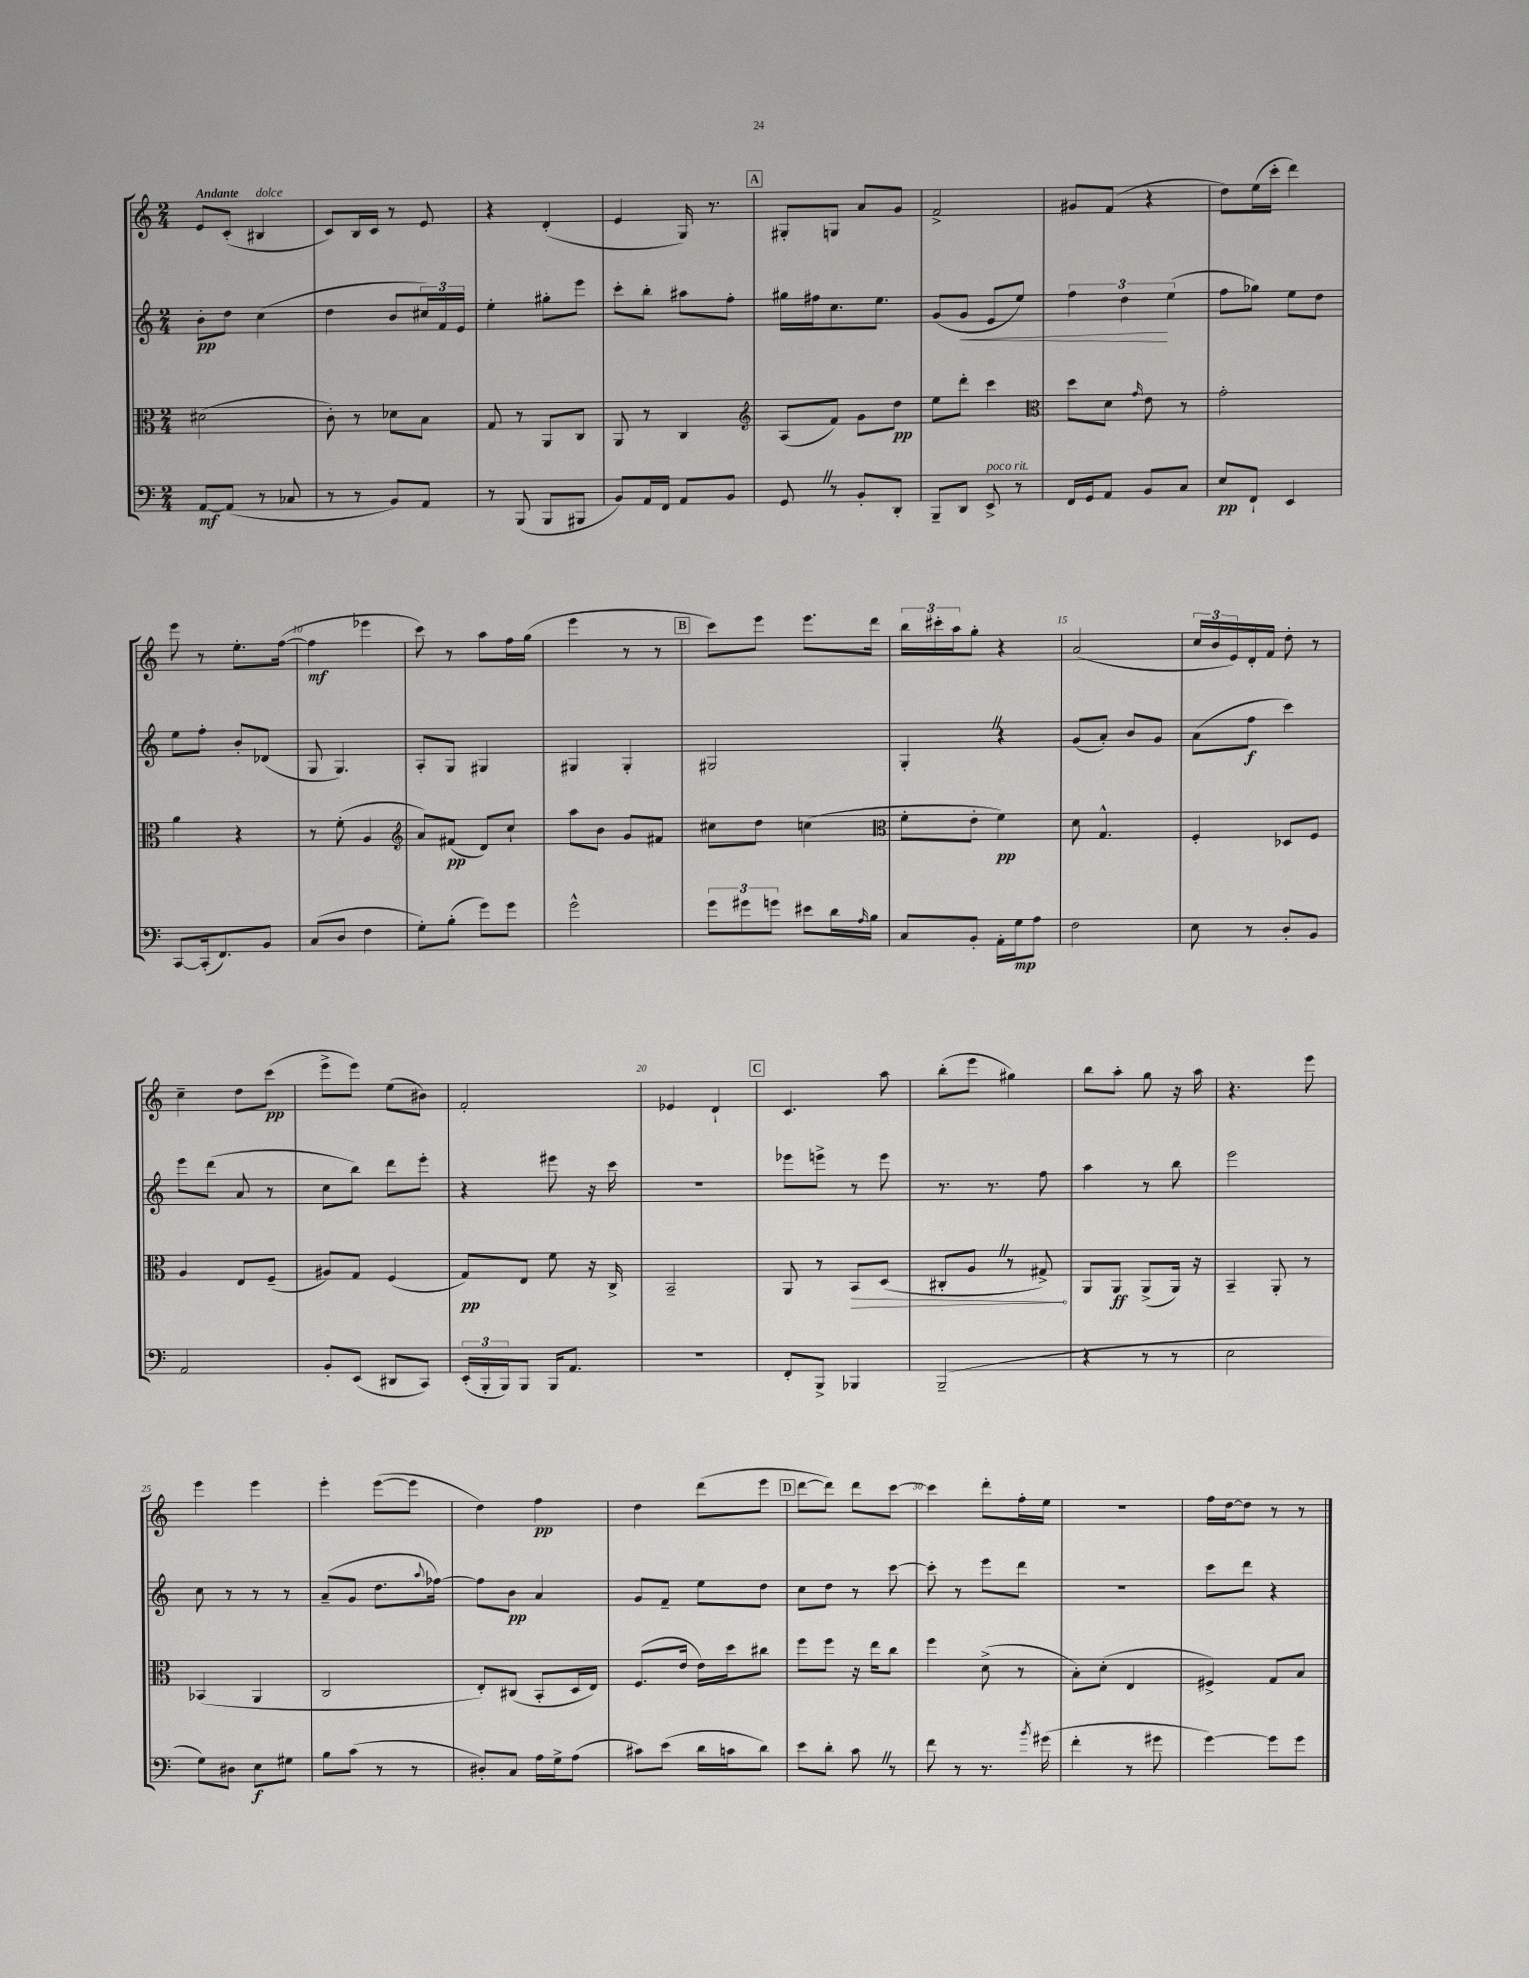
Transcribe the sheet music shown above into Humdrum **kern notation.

**kern	**kern	**kern	**kern
*staff4	*staff3	*staff2	*staff1
*clefF4	*clefC3	*clefG2	*clefG2
*k[]	*k[]	*k[]	*k[]
*M2/4	*M2/4	*M2/4	*M2/4
[8AA	(2d#	8b'	8e
(8AA]	.	8dd	(8c'
8r	.	(4cc	4B#
8C-	.	.	.
=	=	=	=
8r	8c')	4dd	8c)
8r	8r	.	16B
.	.	.	16c
8BB)	8d-	8b	8r
8AA	8B	24cc#)	8e
.	.	24f	.
.	.	24e	.
=	=	=	=
8r	8G	4ee'	4r
(8BBB	8r	.	.
8BBB	8AA	8gg#'	(4d'
8BBB#	8C	8eee	.
=	=	=	=
8BB)	8AA	8ccc'	4e
16AA	8r	8bb'	.
16FF	.	.	.
8AA	4C	8aa#	16G)
.	.	.	8.r
8BB	.	8ff'	.
=	=	=	=
*	*clefG2	*	*
8GG	(8A	16gg#	8G#'
.	.	16ff#	.
8r	8f)	8.cc	8G
8BB'	8g	.	8a
.	.	8.ee	.
8DD'	8dd	.	8g
=	=	=	=
8BBB~	8ee	(8g	2f^
8DD	8ddd'	8g	.
8EE^	4ccc	8e	.
8r	.	8ee)	.
=	=	=	=
*	*clefC3	*	*
16FF	8dd	6ff	8g#
16GG	.	.	.
8AA	8d	.	(8f
.	.	6dd	.
.	16qqg	.	.
8BB	8e	.	4r
.	.	(6ee	.
8C	8r	.	.
=	=	=	=
8E	2g'	8ff	8dd)
8FF`	.	8gg-)	(16ee
.	.	.	16ccc'
4EE	.	8ee	4ddd)
.	.	8dd	.
=	=	=	=
[8CC	4a	8ee	8eee
(16CC']	.	8ff'	8r
8.FF)	.	.	.
.	4r	8b'	8.ee'
8BB	.	(8d-	.
.	.	.	([16ff
=	=	=	=
(8C	8r	8G	4ff]
8D	(8f'	4.G)	.
4F	4A	.	4eee-
=	=	=	=
*	*clefG2	*	*
8G')	8a)	8A'	8ccc)
(8B'	(8f#	8G	8r
8g)	8d)	4G#	8aa
8g	8cc`	.	16ff
.	.	.	(16gg
=	=	=	=
2g^^	8aa	4G#	4eee
.	8b	.	.
.	8g	4G#'	8r
.	8f#	.	8r
=	=	=	=
12g	8cc#	2G#	8ccc)
12g#	.	.	.
.	8dd	.	8eee
12g	.	.	.
8e#	(4cc	.	8.eee
16d	.	.	.
16qqA	.	.	.
16B	.	.	16ddd
=	=	=	=
*	*clefC3	*	*
8C	8f'	4G'	24bb
.	.	.	24ccc#'
.	.	.	24aa
8BB'	8e'	.	8gg'
16AA'	4f)	4r	4r
16G	.	.	.
8A	.	.	.
=	=	=	=
2F	8d	(8g	(2a
.	4.G^^	8a')	.
.	.	8b	.
.	.	8g	.
=	=	=	=
8E	4F'	(8a	24cc
.	.	.	24b
.	.	.	24e)
8r	.	8ff	16d'
.	.	.	16f
8D'	8D-	4ccc)	8dd'
8BB	8F	.	8r
=	=	=	=
2AA	4A	8eee	4cc~
.	.	(8ddd	.
.	8E	8a	8dd
.	(8F~	8r	(8ccc
=	=	=	=
8BB'	8A#)	8cc	8eee^
(8EE	8G	8bb)	8eee)
8DD#	(4F	8ddd	(8ee
8CC)	.	8eee'	8b#)
=	=	=	=
(24EE'	8G)	4r	2f'
24BBB'	.	.	.
24BBB)	.	.	.
8BBB	8E	.	.
16BBB	8f	8eee#	.
8.AA	.	.	.
.	16r	16r	.
.	16C^	16ccc	.
=	=	=	=
2r	2BB~	2r	4e-
.	.	.	4d`
=	=	=	=
8FF'	8AA	8eee-	4.c
8BBB^	8r	8eee^	.
4BBB-	8BB	8r	.
.	(8D	8eee	8aa
=	=	=	=
(2BBB~	8C#'	8.r	(8bb'
.	8A	.	8eee
.	.	8.r	.
.	8r	.	4gg#)
.	8G#^)	8ff	.
=	=	=	=
4r	8AA	4aa	8bb
.	8AA	.	8aa'
8r	(8AA^	8r	8gg
8r	16AA)	8bb	16r
.	16r	.	16aa
=	=	=	=
2E	4BB~	2eee	4.r
.	8AA'	.	.
.	8r	.	8eee
=	=	=	=
8G)	(4BB-	8cc	4eee
8D#	.	8r	.
8E	4AA	8r	4eee
8G#	.	8r	.
=	=	=	=
8B	2C	(8a~	4eee'
(8c	.	8g	.
8r	.	8.dd	([8eee
8r	.	.	8eee]
.	.	8qqaa	.
.	.	[16ff-)	.
=	=	=	=
8D#')	8E')	8ff-]	4dd)
8C	(8C#	8b	.
16A	8BB'	4a	4ff
16G^	.	.	.
(8A	16D	.	.
.	16E)	.	.
=	=	=	=
8c#)	(8.F	8g	4dd
(8e	.	8f~	.
.	16e	.	.
16d	16e)	8ee	(8ddd
16c	16dd	.	.
8d)	8cc#	8dd	8eee
=	=	=	=
8e	8ff	8cc	[8ddd
8d'	8ff	8dd	8ddd])
8c	16r	8r	8ddd
.	16ee	.	.
8r	8cc	[8ccc	[8ccc
=	=	=	=
8f	4ff	8ccc']	4ccc]
8r	.	8r	.
8.r	(8d^	8eee	8ddd'
.	8r	8ddd	16ff'
8qb	.	.	.
(16g#	.	.	16ee
=	=	=	=
4f'	8B')	2r	2r
.	(8d'	.	.
8r	4E	.	.
8g#	.	.	.
=	=	=	=
[4g)	4F#^)	8ccc	16ff
.	.	.	[16dd
.	.	8ddd	8dd]
8g]	8G	4r	8r
8g	8B	.	8r
==	==	==	==
*-	*-	*-	*-
